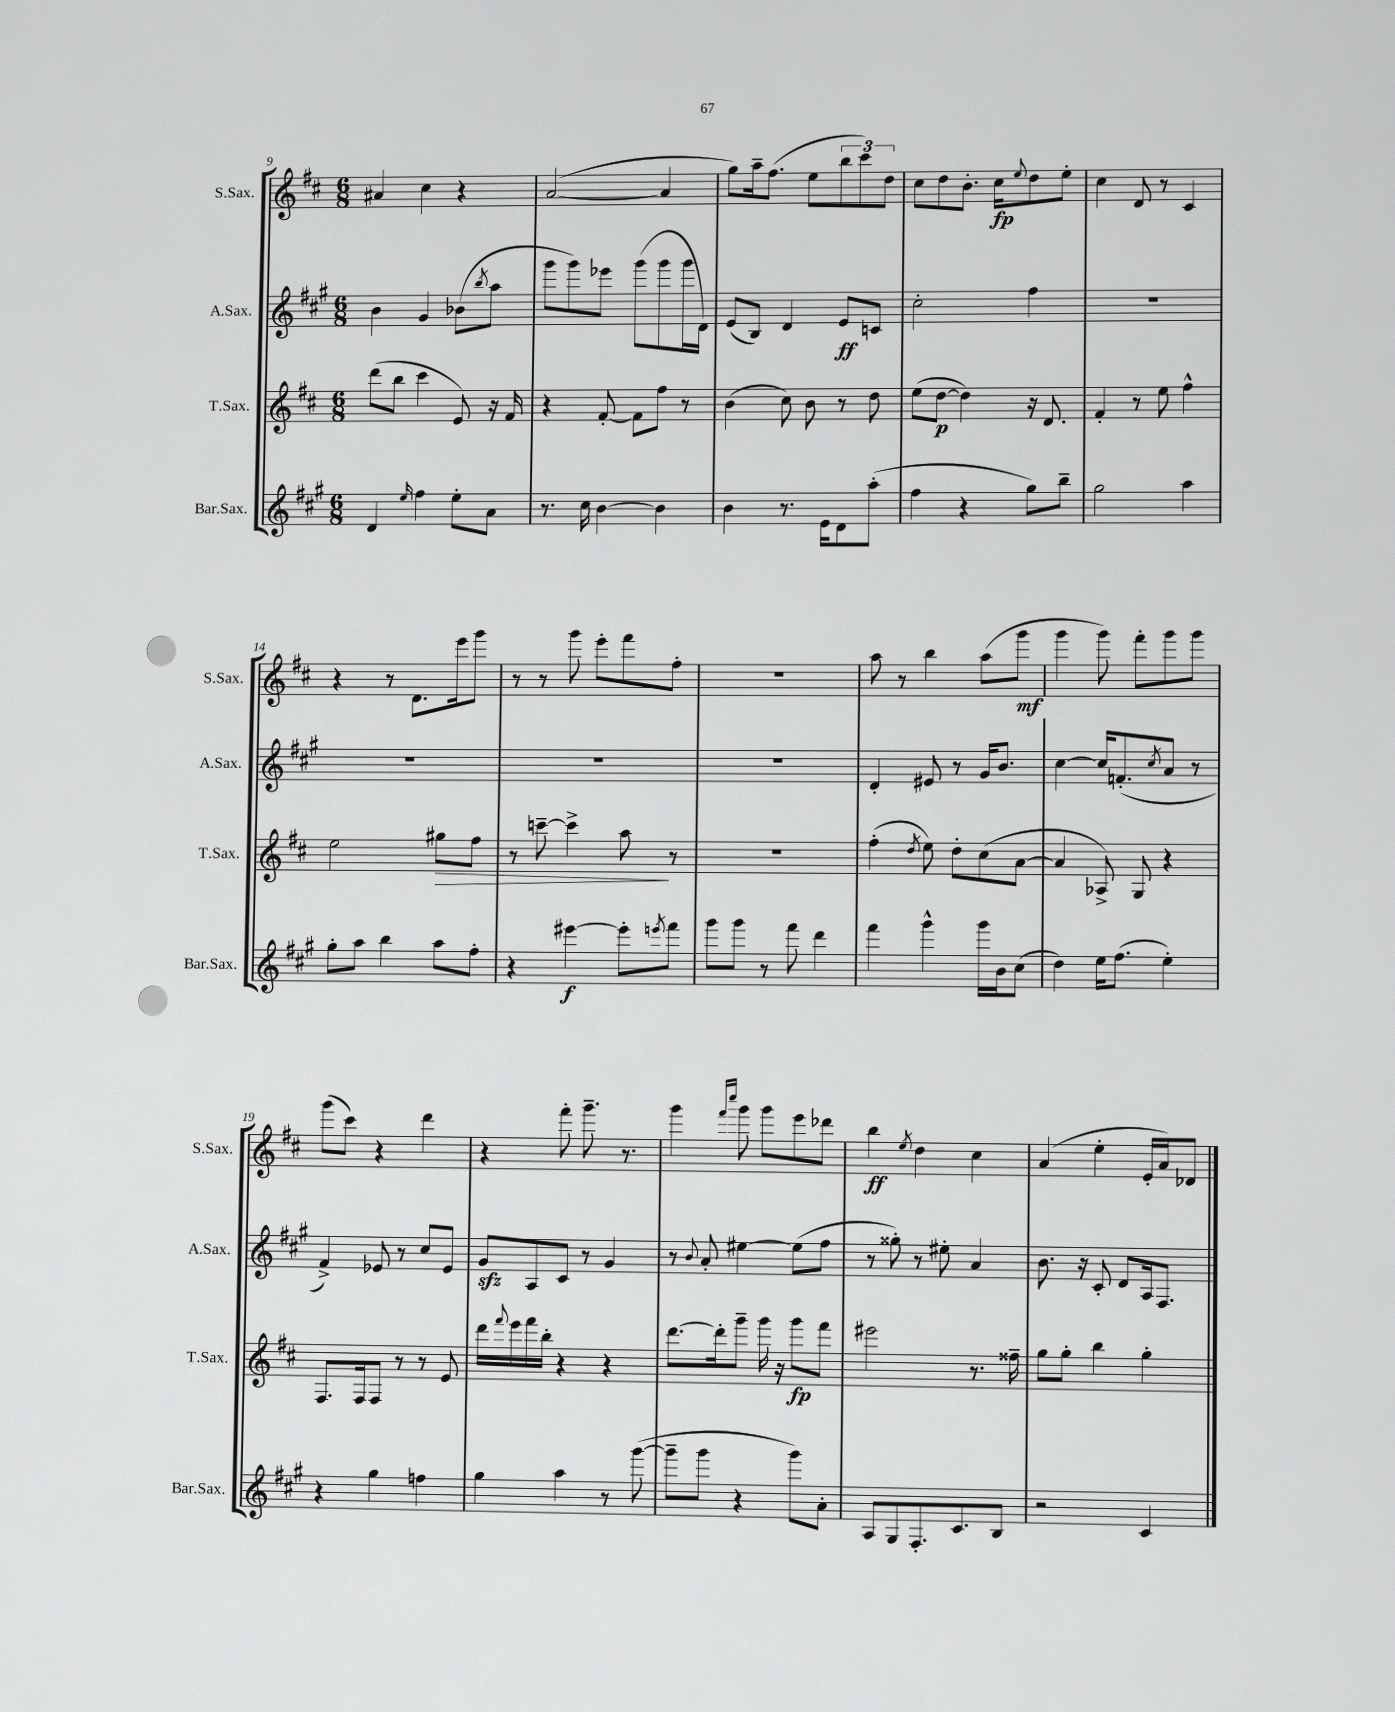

**kern	**dynam	**kern	**dynam	**kern	**dynam	**kern	**dynam
*part4	*part4	*part3	*part3	*part2	*part2	*part1	*part1
*staff4	*staff4	*staff3	*staff3	*staff2	*staff2	*staff1	*staff1
*I"Bar.Sax.	*	*I"T.Sax.	*	*I"A.Sax.	*	*I"S.Sax.	*
*I'Bar.Sax.	*	*I'T.Sax.	*	*I'A.Sax.	*	*I'S.Sax.	*
*clefG2	*	*clefG2	*	*clefG2	*	*clefG2	*
*k[f#c#g#]	*	*k[f#c#]	*	*k[f#c#g#]	*	*k[f#c#]	*
*M6/8	*	*M6/8	*	*M6/8	*	*M6/8	*
=9	=9	=9	=9	=9	=9	=9	=9
4d/	.	(8ddd\L	.	4b\	.	4a#X/	.
.	.	8bb\J	.	.	.	.	.
16qqee/	.	.	.	.	.	.	.
4ff#\	.	4ccc#\	.	4g#/	.	4cc#\	.
8ee'\L	.	8e/)	.	(8b-X\L	.	4r	.
.	.	.	.	8qbb/	.	.	.
8a\J	.	16r	.	8aa\J	.	.	.
.	.	16f#/	.	.	.	.	.
=10	=10	=10	=10	=10	=10	=10	=10
8.r	.	4r	.	8ggg#\L	.	([2a/	.
.	.	.	.	8ggg#\)	.	.	.
16cc#\	.	.	.	.	.	.	.
[4b\	.	[8f#'/	.	8eee-X\J	.	.	.
.	.	8f#\L]	.	(8ggg#\L	.	.	.
4b\]	.	8ff#\J	.	8ggg#\	.	4a/]	.
.	.	8r	.	16ggg#\L	.	.	.
.	.	.	.	16d\JJ)	.	.	.
=11	=11	=11	=11	=11	=11	=11	=11
4b\	.	(4b\	.	(8e/L	.	8gg\L)	.
.	.	.	.	8B/J)	.	16aa~\k	.
.	.	.	.	.	.	(8.ff#\J	.
8.r	.	8cc#\)	.	4d/	.	.	.
.	.	8b\	.	.	.	8ee\L	.
16e\KL	.	.	.	.	.	.	.
8d\	.	8r	.	8e/L	ff	12bb\	.
.	.	.	.	.	.	12ccc#\)	.
(8aa'\J	.	8dd\	.	8cn/J	.	.	.
.	.	.	.	.	.	12dd\J	.
=12	=12	=12	=12	=12	=12	=12	=12
4ff#\	.	(8ee\L	.	2cc#'\	.	8cc#\L	.
.	.	[8dd\J	p	.	.	8dd\	.
4r	.	4dd\])	.	.	.	8.b'\J	.
.	.	.	.	.	.	16cc#\KL	fp
.	.	.	.	.	.	8qqee/	.
8gg#\L)	.	16r	.	4ff#\	.	8dd\	.
.	.	8.d/	.	.	.	.	.
8bb~\J	.	.	.	.	.	8ee'\J	.
=13	=13	=13	=13	=13	=13	=13	=13
2gg#\	.	4f#'/	.	2.r	.	4cc#\	.
.	.	8r	.	.	.	8d/	.
.	.	8ee\	.	.	.	8r	.
4aa\	.	4ff#^^\	.	.	.	4c#/	.
!!LO:LB:g=z
=14	=14	=14	=14	=14	=14	=14	=14
8gg#'\L	.	2ee\	.	2.r	.	4r	.
8aa\J	.	.	.	.	.	.	.
4bb\	.	.	.	.	.	8r	.
.	.	.	.	.	.	8.d\L	.
!	!	!	!LO:HP:b	!	!	!	!
8aa\L	.	8gg#X\L	>	.	.	.	.
.	.	.	.	.	.	16eee\k	.
8ff#'\J	.	8ff#\J	.	.	.	8ggg\J	.
=15	=15	=15	=15	=15	=15	=15	=15
4r	.	8r	.	2.r	.	8r	.
.	.	[8cccn~\	.	.	.	8r	.
[4eee#X\	f	4ccc^\]	.	.	.	8ggg\	.
.	.	.	.	.	.	8eee'\L	.
8eee#'\L]	.	8aa\	.	.	.	8fff#\	.
8qeeen/	.	.	.	.	.	.	.
8fff#\J	.	8r	]	.	.	8ff#'\J	.
=16	=16	=16	=16	=16	=16	=16	=16
8ggg#\L	.	2.r	.	2.r	.	2.r	.
8ggg#\J	.	.	.	.	.	.	.
8r	.	.	.	.	.	.	.
8fff#\	.	.	.	.	.	.	.
4ddd\	.	.	.	.	.	.	.
=17	=17	=17	=17	=17	=17	=17	=17
4fff#\	.	(4ff#'\	.	4d'/	.	8aa\	.
.	.	.	.	.	.	8r	.
.	.	8qdd/	.	.	.	.	.
4ggg#^^\	.	8ee\)	.	8e#X/	.	4bb\	.
.	.	8dd'\L	.	8r	.	.	.
16ggg#\LL	.	(8cc#\	.	16g#/KL	.	(8aa\L	.
16b\J	.	.	.	8.b/J	.	.	.
(8cc#\J	.	[8a\J	.	.	.	8ggg\J	mf
=18	=18	=18	=18	=18	=18	=18	=18
4dd\)	.	4a/]	.	[4cc#\	.	4ggg\	.
16ee\KL	.	8A-X^/)	.	16cc#/KL]	.	8ggg\)	.
(8.ff#\J	.	.	.	(8.fn'/	.	.	.
.	.	8G/	.	.	.	8fff#'\L	.
.	.	.	.	8qcc#/	.	.	.
4ee'\)	.	4r	.	8a/J	.	8ggg\	.
.	.	.	.	8r	.	8ggg\J	.
!!LO:LB:g=z
=19	=19	=19	=19	=19	=19	=19	=19
4r	.	8.F#/L	.	4f#^/)	.	(8ggg\L	.
.	.	.	.	.	.	8ccc#\J)	.
.	.	16F#/k	.	.	.	.	.
4gg#\	.	8F#/J	.	8e-X/	.	4r	.
.	.	8r	.	8r	.	.	.
4ffn\	.	8r	.	8cc#/L	.	4ddd\	.
.	.	8e/	.	8e-/J	.	.	.
=20	=20	=20	=20	=20	=20	=20	=20
4gg#\	.	16ddd\LL	.	8g#zz/L	.	4r	.
.	.	8qqfff#/	.	.	.	.	.
.	.	16eee\	.	.	.	.	.
.	.	16fff#\	.	8A/	.	.	.
.	.	16bb'\JJ	.	.	.	.	.
4aa\	.	4r	.	8c#/J	.	8fff#'\	.
.	.	.	.	8r	.	8.ggg~\	.
8r	.	4r	.	4g#/	.	.	.
.	.	.	.	.	.	8.r	.
([8ggg#\	.	.	.	.	.	.	.
=21	=21	=21	=21	=21	=21	=21	=21
8ggg#~\L]	.	[8.ddd\L	.	8r	.	4ggg\	.
.	.	.	.	8qqb/	.	.	.
8ggg#\J	.	.	.	8a'/	.	.	.
.	.	16ddd'\k]	.	.	.	.	.
.	.	.	.	.	.	16qqfff#/LL	.
.	.	.	.	.	.	16qqcccc#/JJ	.
4r	.	8ggg~\J	.	[4ee#X\	.	8ggg\	.
.	.	16ggg\	.	.	.	8ggg\L	.
.	.	16r	.	.	.	.	.
8ggg#\L)	.	8ggg\L	fp	(8ee#\L]	.	8eee\	.
8a'\J	.	8fff#\J	.	8ff#\J	.	8ddd-X\J	.
=22	=22	=22	=22	=22	=22	=22	=22
8A/L	.	2eee#X\	.	8r	.	4bb\	ff
8G#/	.	.	.	8gg##X'\)	.	.	.
.	.	.	.	.	.	8qee/	.
8.F#'/	.	.	.	8r	.	4dd\	.
.	.	.	.	8ee#X'\	.	.	.
8.c#/	.	.	.	.	.	.	.
.	.	8.r	.	4a/	.	4cc#\	.
8B/J	.	.	.	.	.	.	.
.	.	16ff##X~\	.	.	.	.	.
=23	=23	=23	=23	=23	=23	=23	=23
2r	.	8gg\L	.	8.b\	.	(4a/	.
.	.	8gg'\J	.	.	.	.	.
.	.	.	.	16r	.	.	.
.	.	4bb\	.	8c#'/	.	4ee'\	.
.	.	.	.	8d/L	.	.	.
4c#/	.	4gg'\	.	16A/k	.	16e'/LL	.
.	.	.	.	8.F#/J	.	16a/J)	.
.	.	.	.	.	.	8d-X/J	.
==	==	==	==	==	==	==	==
*-	*-	*-	*-	*-	*-	*-	*-
